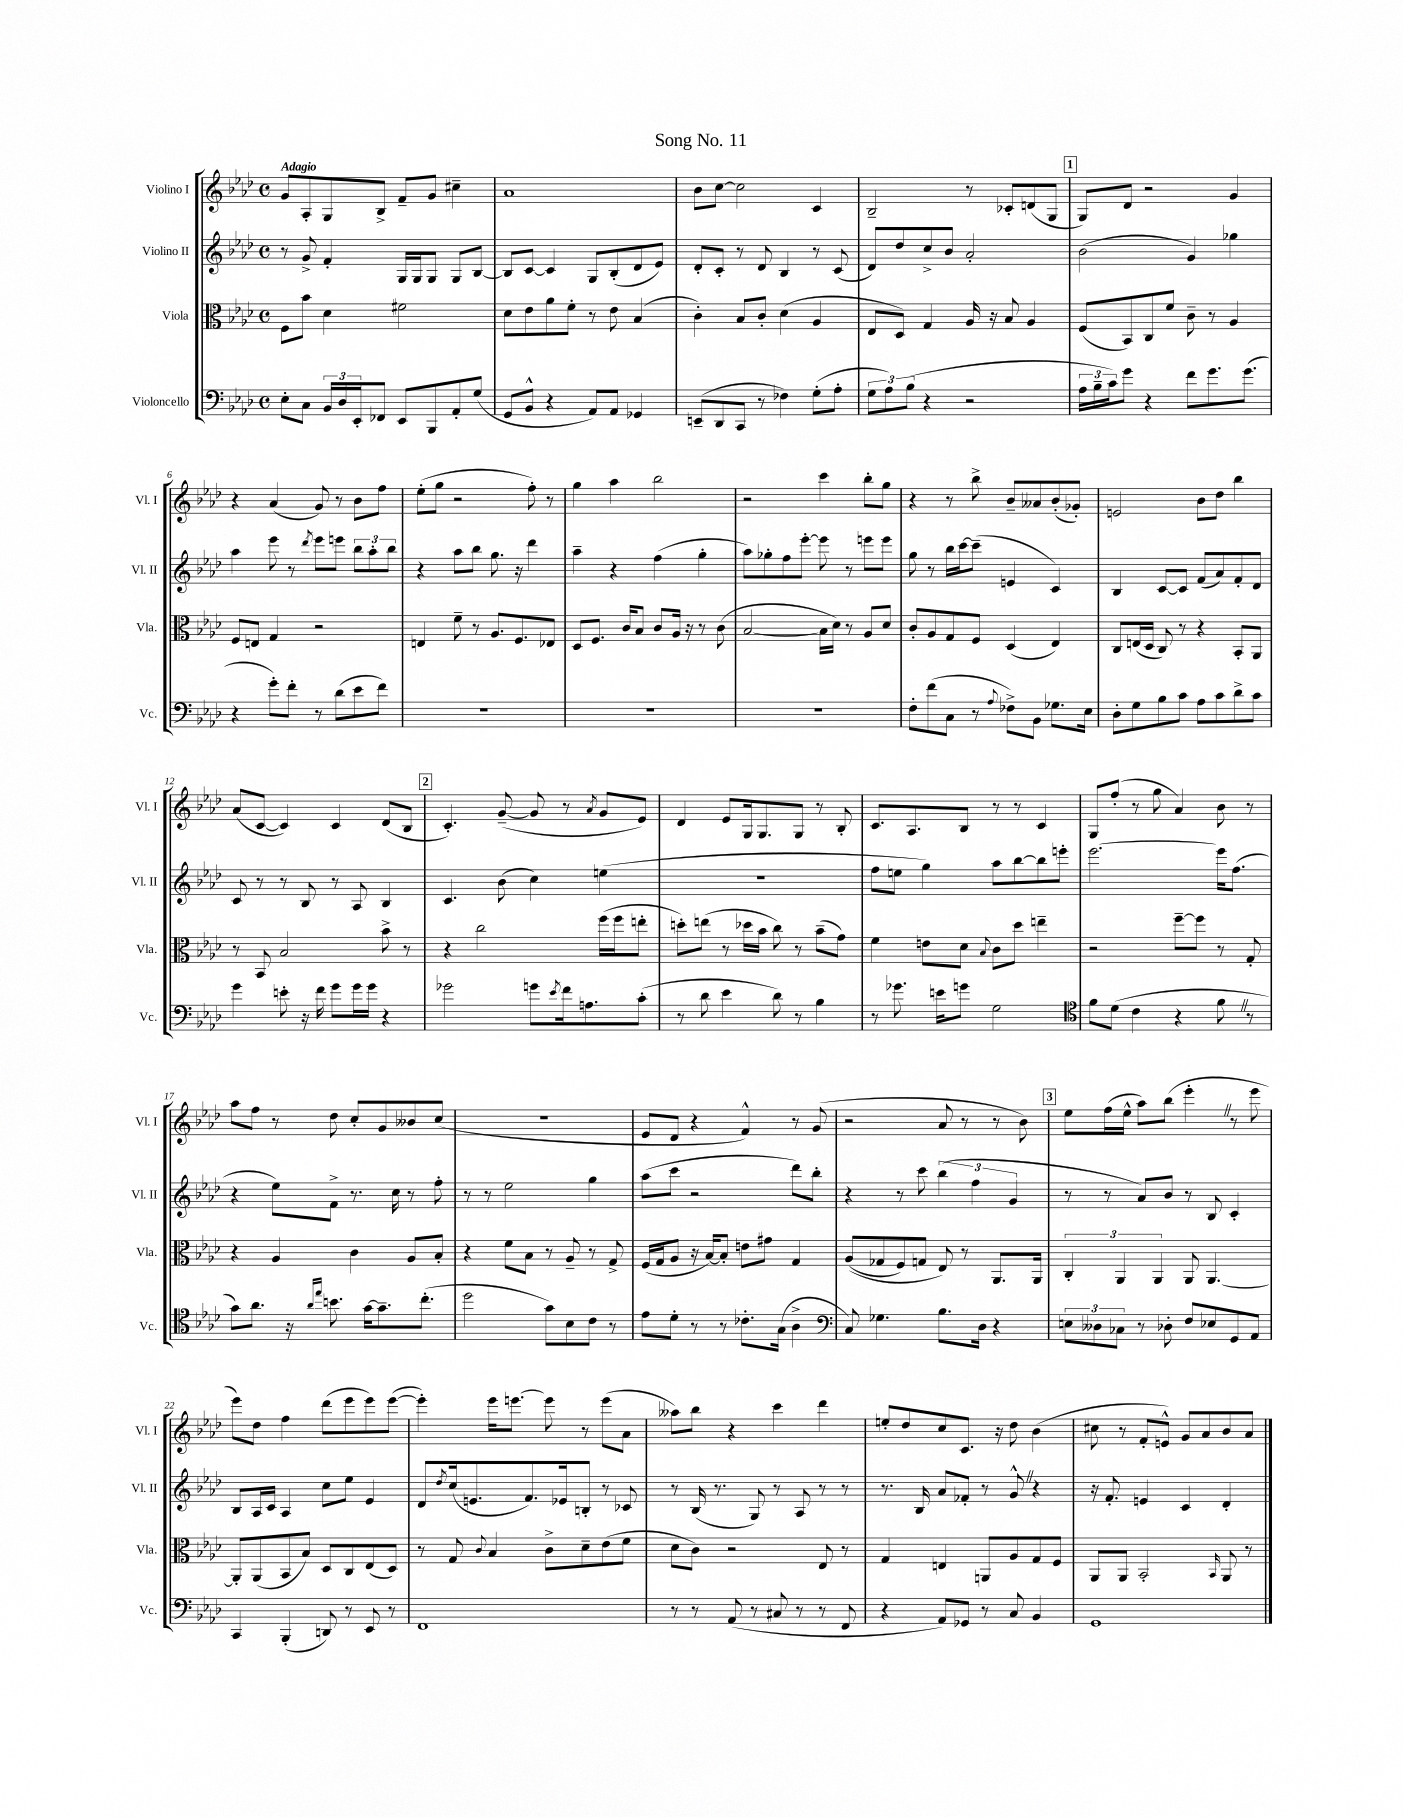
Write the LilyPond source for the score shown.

\header { title = "Song No. 11" }
<<
\new StaffGroup <<
\new Staff = "s0" \with { instrumentName = "Violino I" shortInstrumentName = "Vl. I" } {
    \clef treble \key aes \major \defaultTimeSignature \time 4/4 \tempo "Adagio"
    g'8 aes8-. g8 bes8-> f'8-- g'8 cis''4-- |
    aes'1 |
    bes'8 c''8~ c''2 c'4 |
    bes2-- r8 ces'8-. d'8( g8 |
    \mark \markup { \box "1" } g8) des'8 r2 g'4 |
    r4 aes'4( g'8) r8 bes'8 f''8 |
    ees''8-.( g''8 r2 f''8-.) r8 |
    g''4 aes''4 bes''2 |
    r2 c'''4 bes''8-. g''8 |
    r4 r8 bes''8-> bes'8-- aeses'8 bes'8-.( ges'8-.) |
    e'2 bes'8 des''8 bes''4 |
    aes'8( c'8~ c'4) c'4 des'8( bes8 |
    \mark \markup { \box "2" } c'4.-.) g'8~--( g'8 r8 \acciaccatura { aes'8 } g'8 ees'8) |
    des'4 ees'8 g16 g8. g8 r8 bes8-. |
    c'8. aes8. bes8 r8 r8 c'4 |
    g8 f''8-.( r8 g''8 aes'4) bes'8 r8 |
    aes''8 f''8 r8 des''8 c''8-. g'8 beses'8 c''8( |
    R1 |
    ees'8 des'8 r4 f'4-^) r8 g'8( |
    r2 aes'8 r8 r8 bes'8) |
    \mark \markup { \box "3" } ees''8 f''16( ees''16-^ aes''8) bes''8( ees'''4-. \once \override BreathingSign.text = \markup { \musicglyph "scripts.caesura.straight" } \breathe r8 ees'''8 |
    ees'''8) des''8 f''4 des'''8( ees'''8 ees'''8) ees'''8~( |
    ees'''4-.) ees'''16 e'''8.~ e'''8 r8 e'''8( aes'8 |
    aeses''8) bes''8 r4 c'''4 des'''4 |
    e''8-. des''8 c''8 c'8. r16 des''8 bes'4( |
    cis''8 r8 f'8-. e'8-^) g'8 aes'8 bes'8 aes'8 \bar "|." |
}
\new Staff = "s1" \with { instrumentName = "Violino II" shortInstrumentName = "Vl. II" } {
    \clef treble \key aes \major \defaultTimeSignature \time 4/4
    r8 g'8-> f'4-. g16 g16 g8 g8 bes8~ |
    bes8 c'8~ c'4 g8 bes8-.( des'8 ees'8) |
    des'8-. c'8-. r8 des'8 bes4 r8 c'8( |
    des'8) des''8 c''8-> bes'8 aes'2-. |
    \mark \markup { \box "1" } bes'2( g'4) ges''4 |
    aes''4 ees'''8 r8 \acciaccatura { des'''8 } ees'''8 e'''8 \tuplet 3/2 { bes''8 aes''8-. bes''8 } |
    r4 aes''8 bes''8 g''8. r16 des'''4 |
    aes''4-- r4 f''4( g''4-. |
    aes''8) ges''8-. f''8 ees'''8~-. ees'''8 r8 e'''8 e'''8 |
    g''8 r8 bes''16 c'''16~ c'''8--( e'4 c'4) |
    bes4 c'8~ c'8 f'8( aes'8) f'8-. des'8 |
    c'8 r8 r8 bes8 r8 aes8 bes4 |
    \mark \markup { \box "2" } c'4. bes'8( c''4) e''4( |
    R1 |
    f''8 e''8 g''4) aes''8 bes''8~ bes''8 e'''8-. |
    ees'''2.~ ees'''16 f''8.( |
    r4 ees''8) f'8-> r8. c''16 r8 f''8-. |
    r8 r8 ees''2 g''4 |
    aes''8( c'''8 r2 des'''8) bes''8-. |
    r4 r8 c'''8 \tuplet 3/2 { bes''4( f''4 g'4 } |
    \mark \markup { \box "3" } r8 r8 aes'8) bes'8 r8 bes8 c'4-. |
    bes8 aes16 c'16 aes4 c''8 ees''8 ees'4 |
    des'8 \acciaccatura { des''8 } c''16( e'8. f'8.) ees'16 b8-. r8 ces'8 |
    r8 bes16( r8. g8) r8 aes8 r8 r8 |
    r8. bes16 aes'8 fes'8-. r8 g'8-^ \once \override BreathingSign.text = \markup { \musicglyph "scripts.caesura.straight" } \breathe r4 |
    r16 f'8.-. e'4 c'4 des'4-. \bar "|." |
}
\new Staff = "s2" \with { instrumentName = "Viola" shortInstrumentName = "Vla." } {
    \clef alto \key aes \major \defaultTimeSignature \time 4/4
    f8 bes'8 des'4 fis'2 |
    des'8 ees'8 aes'8 f'8-. r8 ees'8 bes4( |
    c'4-.) bes8 c'8-. des'4( aes4 |
    ees8 des8) g4 aes16 r16 bes8 aes4 |
    \mark \markup { \box "1" } f8( bes,8) c8 f'8 c'8-- r8 aes4 |
    f8 e8 g4 r2 |
    e4 f'8-- r8 aes8. f8. ees8 |
    des8 f8. c'16 bes8 c'8 aes16 r16 r8 c'8( |
    bes2~ bes16 des'16) r8 aes8 des'8 |
    c'8-. aes8 g8 f8 des4( ees4) |
    c8 e16( des16 c8) r8 r4 bes,8-. aes,8 |
    r8 bes,8 bes2 bes'8-> r8 |
    \mark \markup { \box "2" } r4 c''2 f''16( f''16 e''8-. |
    d''8-.) e''8( r8 des''16 bes'16 c''8) r8 bes'8--( g'8) |
    f'4 e'8 des'8 \appoggiatura { bes8 } c'8 des''8 e''4-- |
    r2 f''8~-- f''8 r8 g8-. |
    r4 aes4 c'4 aes8 bes8-. |
    r4 f'8 bes8 r8 aes8-- r8 g8-> |
    f16( g16 aes8 r16 bes16~) bes8-. e'8 gis'8 g4 |
    aes8(\( ges8 f8) g8 ees8\) r8 aes,8. aes,16 |
    \mark \markup { \box "3" } \tuplet 3/2 { c4-. aes,4 aes,4 } aes,8 aes,4.~ |
    aes,8-. aes,8( bes,8 bes8) des8 c8 ees8( des8) |
    r8 g8 \appoggiatura { c'8 } bes4 c'8-> des'8-- ees'8( f'8 |
    des'8 c'8) r2 ees8 r8 |
    g4 e4 a,8 aes8 g8 f8 |
    aes,8 aes,8 bes,2-. \grace { bes,16 } aes,8 r8 \bar "|." |
}
\new Staff = "s3" \with { instrumentName = "Violoncello" shortInstrumentName = "Vc." } {
    \clef bass \key aes \major \defaultTimeSignature \time 4/4
    ees8-. c8 \tuplet 3/2 { bes,16 des16 ees,16-. } fes,8 ees,8 bes,,8 aes,8-. g8( |
    g,8 bes,8-^ r4 aes,8) aes,8 ges,4 |
    e,8--( des,8 c,8 r8 fes4) g8-.( aes8-. |
    \tuplet 3/2 { g8 aes8) bes8( } r4 r2 |
    \mark \markup { \box "1" } \tuplet 3/2 { aes16 bes16-- c'16) } g'8 r4 f'8 g'8. g'8.( |
    r4 g'8-.) f'8-. r8 des'8( ees'8 f'8) |
    R1 |
    R1 |
    R1 |
    f8-. f'8( c8 r8 \appoggiatura { aes8 } fes8->) bes,8 ges8. ees16 |
    des8-. g8 bes8 c'8 aes8 c'8 des'8-> c'8 |
    g'4 e'8-. r16 f'16 g'8 g'16 g'16 r4 |
    \mark \markup { \box "2" } ges'2 g'8 \acciaccatura { ees'8 } f'16 a8. c'8-.( |
    r8 des'8 ees'4 des'8) r8 bes4 |
    r8 ges'8. e'16 g'8 g2 |
    \clef tenor f'8 des'8( c'4 r4 f'8 \once \override BreathingSign.text = \markup { \musicglyph "scripts.caesura.straight" } \breathe r8 |
    g'8) aes'8. r16 \grace { aes'16 ees''16 } b'8. g'16~ g'8.-- c''8.-.( |
    des''2 g'8) bes8 c'8 r8 |
    ees'8 des'8-. r8 r8 ces'8.-. g16( aes4-> |
    \clef bass c8) ges4. bes8. des16 r4 |
    \mark \markup { \box "3" } \tuplet 3/2 { e8 deses8 ces8 } r8 des8-. f8 ees8 g,8 aes,8 |
    c,4 bes,,4-.( d,8) r8 ees,8 r8 |
    f,1 |
    r8 r8 aes,8( r8 cis8 r8 r8 f,8 |
    r4 aes,8) ges,8 r8 c8 bes,4 |
    g,1 \bar "|." |
}
>>
>>
